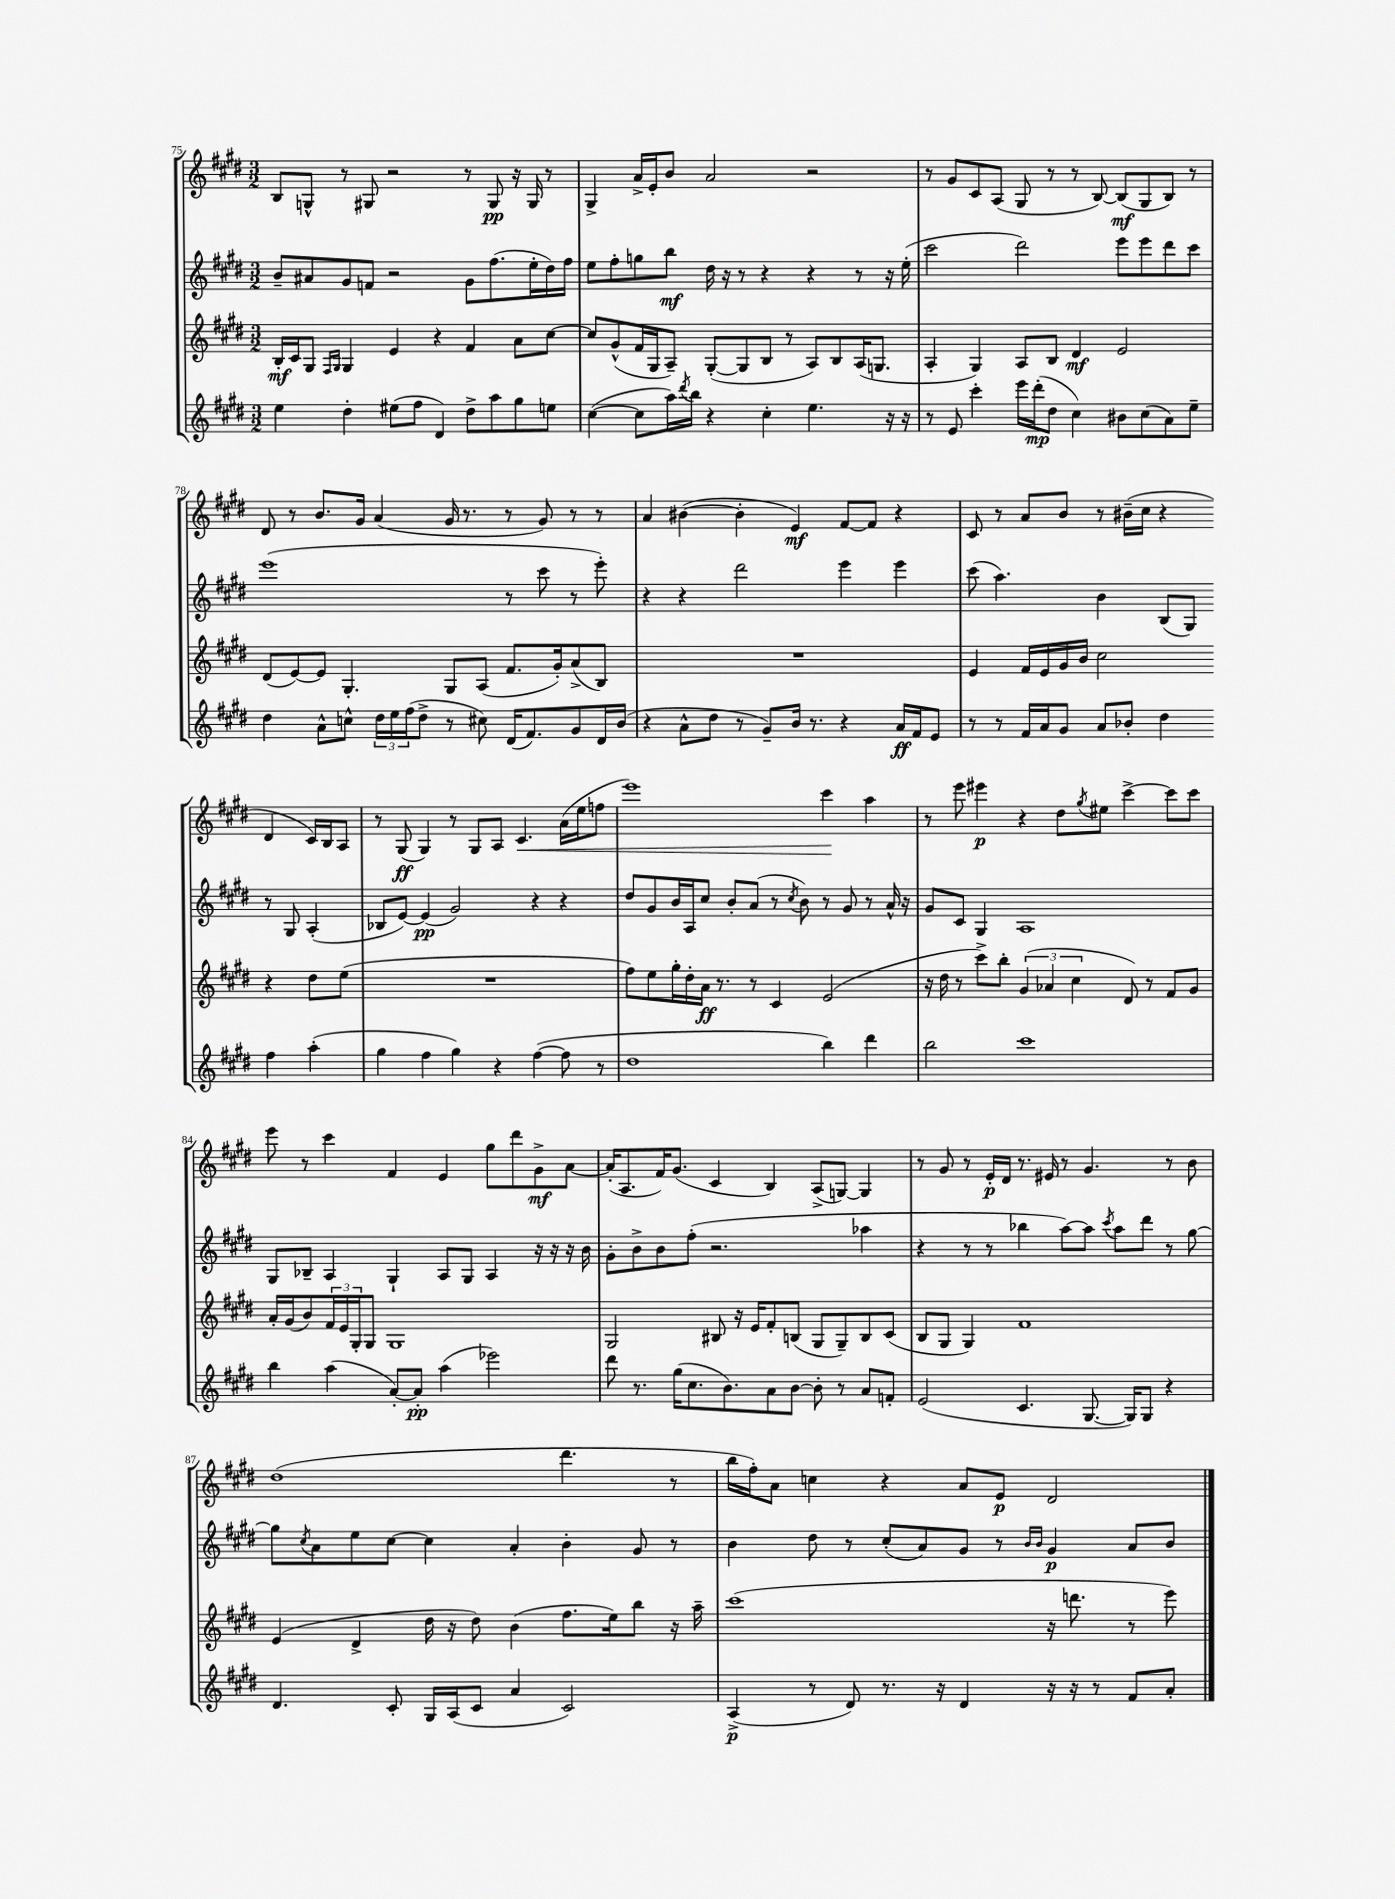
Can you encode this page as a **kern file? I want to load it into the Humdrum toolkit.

**kern	**dynam	**kern	**dynam	**kern	**dynam	**kern	**dynam
*part4	*part4	*part3	*part3	*part2	*part2	*part1	*part1
*staff4	*staff4	*staff3	*staff3	*staff2	*staff2	*staff1	*staff1
*clefG2	*	*clefG2	*	*clefG2	*	*clefG2	*
*k[f#c#g#d#]	*	*k[f#c#g#d#]	*	*k[f#c#g#d#]	*	*k[f#c#g#d#]	*
*M3/2	*	*M3/2	*	*M3/2	*	*M3/2	*
=75	=75	=75	=75	=75	=75	=75	=75
4ee\	.	16B'/LL	mf	8b~/L	.	8B/L	.
.	.	16c#/J	.	.	.	.	.
.	.	8G#/J	.	8a#X/	.	8Gn^^/J	.
.	.	16qqF#/LL	.	.	.	.	.
.	.	16qqG#/JJ	.	.	.	.	.
4dd#'\	.	4G#/	.	8g#/	.	8r	.
.	.	.	.	8fn/J	.	8G#X/	.
(8ee#X\L	.	4e/	.	2r	.	2r	.
8ff#\J	.	.	.	.	.	.	.
4d#/)	.	4r	.	.	.	.	.
8dd#^\L	.	4f#/	.	8g#\L	.	8r	.
8aa\	.	.	.	(8.ff#\	.	8G#/	pp
8gg#\	.	8a\L	.	.	.	16r	.
.	.	.	.	16ee'\L	.	16G#/	.
8een\J	.	[8cc#\J	.	16dd#\)	.	8r	.
.	.	.	.	16ff#\JJ	.	.	.
=76	=76	=76	=76	=76	=76	=76	=76
([4cc#\	.	8cc#/L]	.	8ee\L	.	4G#^/	.
.	.	(8g#^^/	.	8ff#'\	.	.	.
8cc#\L]	.	16f#/L	.	8ggn\	.	16a^/LL	.
.	.	16G#/J	.	.	.	16e'/J	.
16aa\L)	.	8A~/J)	.	8bb\J	mf	8b/J	.
8qddd#/	.	.	.	.	.	.	.
16bb\JJ	.	.	.	.	.	.	.
4r	.	([8G#'/L	.	16dd#\	.	2a/	.
.	.	.	.	16r	.	.	.
.	.	8G#/]	.	8r	.	.	.
4cc#'\	.	8B/J	.	4r	.	.	.
.	.	8r	.	.	.	.	.
4.ee\	.	8A/L)	.	4r	.	2r	.
.	.	8B/	.	.	.	.	.
.	.	(16A/K	.	8r	.	.	.
.	.	8.Gn/J	.	.	.	.	.
16r	.	.	.	16r	.	.	.
16r	.	.	.	(16ee'\	.	.	.
=77	=77	=77	=77	=77	=77	=77	=77
8r	.	4A'/	.	2ccc#\	.	8r	.
8e/	.	.	.	.	.	8g#/L	.
4ccc#'\	.	4G#/)	.	.	.	8c#/	.
.	.	.	.	.	.	(8A/J	.
16eee\LL	.	8A/L	.	2ddd#\)	.	8G#/	.
(16ddd#'\J	mp	.	.	.	.	.	.
8dd#\J	.	8B/J	.	.	.	8r	.
4cc#\)	.	4d#/	mf	.	.	8r	.
.	.	.	.	.	.	[8B/)	.
8b#X\L	.	2e/	.	8eee\L	.	(8B/L]	mf
(8cc#\	.	.	.	8eee\	.	8G#/	.
8a\)	.	.	.	8ddd#\	.	8B/J)	.
8ee~\J	.	.	.	8ccc#\J	.	8r	.
!!LO:LB:g=z
=78	=78	=78	=78	=78	=78	=78	=78
4dd#\	.	(8d#/L	.	(1eee	.	8d#/	.
.	.	[8e/)	.	.	.	8r	.
8a^^\L	.	8e/J]	.	.	.	8.b/L	.
8ccn^^\J	.	4.G#'/	.	.	.	.	.
.	.	.	.	.	.	16g#/Jk	.
24dd#\LL	.	.	.	.	.	(4a/	.
24ee\	.	.	.	.	.	.	.
(24ff#\J	.	.	.	.	.	.	.
8dd#^\J	.	.	.	.	.	.	.
8r	.	8G#/L	.	.	.	16g#/	.
.	.	.	.	.	.	8.r	.
8cc#X\)	.	(8A/J	.	.	.	.	.
(16d#/KL	.	8.f#/L	.	8r	.	8r	.
8.f#/)	.	.	.	.	.	.	.
.	.	.	.	8ccc#\	.	8g#/)	.
.	.	16g#'/k)	.	.	.	.	.
8g#/	.	(8a^/	.	8r	.	8r	.
16d#/L	.	8B/J)	.	8eee'\)	.	8r	.
(16b/JJ	.	.	.	.	.	.	.
=79	=79	=79	=79	=79	=79	=79	=79
4r	.	1.r	.	4r	.	4a/	.
8a^^\L	.	.	.	4r	.	([4b#X\	.
8dd#\J	.	.	.	.	.	.	.
8r	.	.	.	2ddd#\	.	4b#'\]	.
8g#~/L)	.	.	.	.	.	.	.
16b/Jk	.	.	.	.	.	4e/)	mf
8.r	.	.	.	.	.	.	.
4r	.	.	.	4eee\	.	[8f#/L	.
.	.	.	.	.	.	8f#/J]	.
16a/LL	ff	.	.	4eee\	.	4r	.
16f#/J	.	.	.	.	.	.	.
8e/J	.	.	.	.	.	.	.
=80	=80	=80	=80	=80	=80	=80	=80
8r	.	4e/	.	(8ccc#\	.	8c#/	.
8r	.	.	.	4.aa\)	.	8r	.
16f#/LL	.	16f#/LL	.	.	.	8a/L	.
16a/J	.	16e/	.	.	.	.	.
8g#/J	.	16g#/	.	.	.	8b/J	.
.	.	16b/JJ	.	.	.	.	.
8a/L	.	2cc#\	.	4b\	.	8r	.
8b-X'/J	.	.	.	.	.	(16b#X~\LL	.
.	.	.	.	.	.	16cc#\JJ	.
4dd#\	.	.	.	(8B/L	.	4r	.
.	.	.	.	8G#/J)	.	.	.
4ff#\	.	4r	.	8r	.	4d#/	.
.	.	.	.	8G#/	.	.	.
(4aa'\	.	8dd#\L	.	(4A'/	.	16c#/LL)	.
.	.	.	.	.	.	16B/J	.
.	.	(8ee\J	.	.	.	8A/J	.
!!LO:LB:g=z
=81	=81	=81	=81	=81	=81	=81	=81
4gg#\	.	1.r	.	8B-X/L	.	8r	.
.	.	.	.	[8e/J)	.	(8G#/	ff
4ff#\	.	.	.	(4e/]	pp	4G#/)	.
4gg#\)	.	.	.	2g#/)	.	8r	.
.	.	.	.	.	.	8G#/L	.
4r	.	.	.	.	.	8A/J	.
!	!	!	!	!	!	!	!LO:HP:b
.	.	.	.	.	.	4.c#/	<
([4ff#\	.	.	.	4r	.	.	.
8ff#\]	.	.	.	4r	.	(16a\LL	.
.	.	.	.	.	.	16ee\J	.
8r	.	.	.	.	.	8ffn\J	.
=82	=82	=82	=82	=82	=82	=82	=82
1dd#	.	8ff#\L)	.	8dd#/L	.	1eee)	.
.	.	8ee\	.	8g#/	.	.	.
.	.	16gg#'\L	.	16b/L	.	.	.
.	.	16dd#'\	.	16A/J	.	.	.
.	.	16a\JJ	ff	8cc#/J	.	.	.
.	.	8.r	.	.	.	.	.
.	.	.	.	8b'/L	.	.	.
.	.	8r	.	(8a/J	.	.	.
.	.	4c#/	.	8r	.	.	.
.	.	.	.	8qcc#/	.	.	.
.	.	.	.	8b\)	.	.	.
4bb\)	.	(2e/	.	8r	.	4ccc#\	.
.	.	.	.	8g#/	.	.	.
4ddd#\	.	.	.	8r	.	4aa\	[
.	.	.	.	16a^^/	.	.	.
.	.	.	.	16r	.	.	.
=83	=83	=83	=83	=83	=83	=83	=83
2bb\	.	16r	.	8g#/L	.	8r	.
.	.	16dd#\	.	.	.	.	.
.	.	8r	.	8c#/J	.	8eee\	.
.	.	8ccc#^\L)	.	4G#/	.	4eee#X\	p
.	.	8bb'\J	.	.	.	.	.
1ccc#	.	(6g#/	.	1A	.	4r	.
.	.	6a-X/	.	.	.	.	.
.	.	.	.	.	.	8dd#\L	.
.	.	6cc#\	.	.	.	.	.
.	.	.	.	.	.	8qgg#/	.
.	.	.	.	.	.	8ee#X\J	.
.	.	8d#/)	.	.	.	[4ccc#^\	.
.	.	8r	.	.	.	.	.
.	.	8f#/L	.	.	.	8ccc#\L]	.
.	.	8g#/J	.	.	.	8ccc#\J	.
!!LO:LB:g=z
=84	=84	=84	=84	=84	=84	=84	=84
4bb\	.	16a'/LL	.	8G#/L	.	8eee\	.
.	.	(16g#/J	.	.	.	.	.
.	.	8b/)	.	8B-X~/J	.	8r	.
(4aa\	.	24f#/L	.	4A/	.	4ccc#\	.
.	.	24e/	.	.	.	.	.
.	.	24G#'/J	.	.	.	.	.
.	.	8G#/J	.	.	.	.	.
[8a'/L)	.	1G#	.	4G#`/	.	4f#/	.
8a'/J]	pp	.	.	.	.	.	.
(4aa\	.	.	.	8A/L	.	4e/	.
.	.	.	.	8G#/J	.	.	.
2eee-X\)	.	.	.	4A/	.	8gg#\L	.
.	.	.	.	.	.	8ddd#\	.
.	.	.	.	16r	.	8g#^\	mf
.	.	.	.	16r	.	.	.
.	.	.	.	16r	.	[8a\J	.
.	.	.	.	16b\	.	.	.
=85	=85	=85	=85	=85	=85	=85	=85
8ddd#\	.	2G#/	.	8g#'\L	.	(16a'/KL]	.
.	.	.	.	.	.	8.A/	.
8.r	.	.	.	8b^\	.	.	.
.	.	.	.	8b\	.	16f#/K)	.
(16gg#\KL	.	.	.	.	.	(8.g#/J	.
8.cc#\	.	.	.	(8ff#'\J	.	.	.
.	.	8B#X/	.	2.r	.	4c#/	.
8.b\)	.	.	.	.	.	.	.
.	.	16r	.	.	.	.	.
.	.	16e/KL	.	.	.	.	.
8a\	.	8f#'/	.	.	.	4B/)	.
[8b\J	.	(8Bn/J	.	.	.	.	.
8b'\]	.	8G#/L	.	.	.	(8A^/L	.
8r	.	8G#~/)	.	.	.	[8Gn/J)	.
8a/L	.	8B/	.	4aa-X\	.	4G/]	.
8fn'/J	.	(8c#/J	.	.	.	.	.
=86	=86	=86	=86	=86	=86	=86	=86
(2e/	.	8B/L	.	4r	.	8r	.
.	.	8G#/J	.	.	.	8g#/	.
.	.	4G#/)	.	8r	.	8r	.
.	.	.	.	8r	.	16e'/LL	p
.	.	.	.	.	.	16d#/JJ	.
4.c#/	.	1f#	.	4bb-X\	.	8.r	.
.	.	.	.	.	.	16e#X/	.
.	.	.	.	[8aa\L)	.	8r	.
[8.G#/	.	.	.	8aa\J]	.	4.g#/	.
.	.	.	.	8qccc#/	.	.	.
.	.	.	.	8aa\L	.	.	.
16G#/KL])	.	.	.	.	.	.	.
8G#/J	.	.	.	8ddd#\J	.	.	.
4r	.	.	.	8r	.	8r	.
.	.	.	.	[8gg#\	.	8b\	.
!!LO:LB:g=z
=87	=87	=87	=87	=87	=87	=87	=87
4.d#/	.	(4e/	.	8gg#\L]	.	(1dd#	.
.	.	.	.	8qcc#/	.	.	.
.	.	.	.	8a\	.	.	.
.	.	4d#^/	.	8ee\	.	.	.
8c#'/	.	.	.	[8cc#\J	.	.	.
16G#/LL	.	16dd#\	.	4cc#\]	.	.	.
(16A/J	.	16r	.	.	.	.	.
8c#/J	.	8dd#\)	.	.	.	.	.
4a/	.	(4b\	.	4a'/	.	.	.
2c#/)	.	8.ff#\L	.	4b'\	.	4.ddd#\	.
.	.	16ee\k)	.	.	.	.	.
.	.	8bb\J	.	8g#/	.	.	.
.	.	16r	.	8r	.	8r	.
.	.	16aa~\	.	.	.	.	.
=88	=88	=88	=88	=88	=88	=88	=88
(4A^/	p	(1ccc#	.	4b\	.	16bb\LL	.
.	.	.	.	.	.	16ff#'\J)	.
.	.	.	.	.	.	8a\J	.
8r	.	.	.	8dd#\	.	4ccn\	.
8d#/)	.	.	.	8r	.	.	.
8.r	.	.	.	(8cc#'/L	.	4r	.
.	.	.	.	8a/)	.	.	.
16r	.	.	.	.	.	.	.
4d#/	.	.	.	8g#/J	.	8a/L	.
.	.	.	.	8r	.	8e/J	p
.	.	.	.	16qqb/LL	.	.	.
.	.	.	.	16qqb/JJ	.	.	.
16r	.	16r	.	4g#/	p	2d#/	.
16r	.	8.dddn\	.	.	.	.	.
8r	.	.	.	.	.	.	.
8f#/L	.	8r	.	8a/L	.	.	.
8a'/J	.	8eee\)	.	8b/J	.	.	.
==	==	==	==	==	==	==	==
*-	*-	*-	*-	*-	*-	*-	*-
